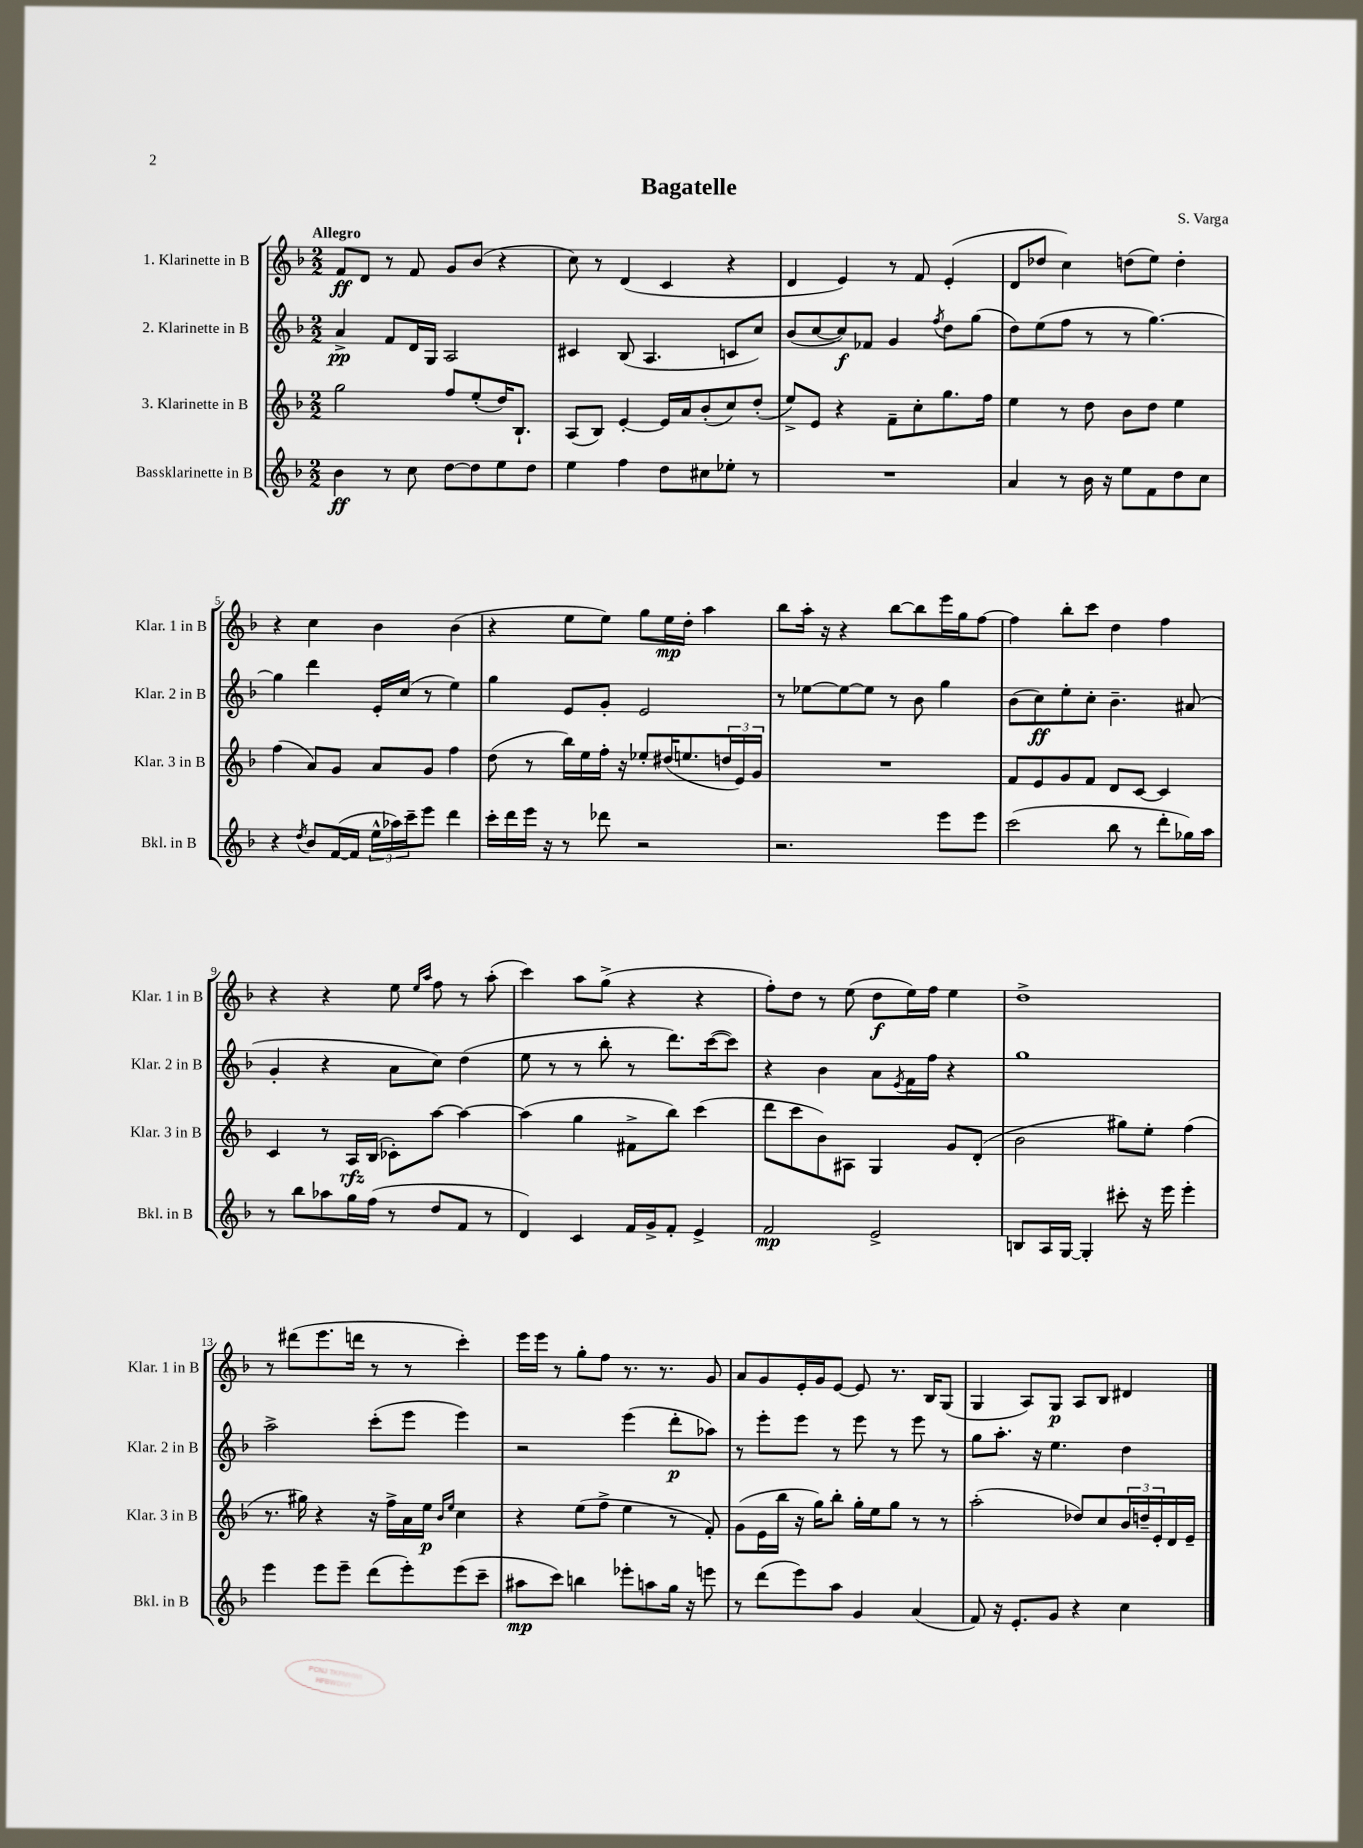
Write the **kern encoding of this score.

**kern	**kern	**kern	**kern
*staff4	*staff3	*staff2	*staff1
*clefG2	*clefG2	*clefG2	*clefG2
*k[b-]	*k[b-]	*k[b-]	*k[b-]
*M2/2	*M2/2	*M2/2	*M2/2
4b-	2gg	4a^	8f
.	.	.	8d
8r	.	8f	8r
8cc	.	16d	8f
.	.	16G	.
[8dd	8ff	2A	8g
8dd]	(8ee'	.	(8b-
8ee	16dd)	.	4r
.	8.B-`	.	.
8dd	.	.	.
=	=	=	=
4ee	(8A	4c#	8cc)
.	8B-)	.	8r
4ff	[4e'	(8B-	(4d
.	.	4.A	.
8dd	16e]	.	4c
.	16a	.	.
8cc#	(8b-'	.	.
8ee-'	8cc)	8c	4r
8r	(8dd'	8cc)	.
=	=	=	=
1r	8ee^)	(8b-	4d
.	8e	[8cc	.
.	4r	8cc])	4e)
.	.	8f-	.
.	8f~	4g	8r
.	8cc'	.	8f
.	.	8qff	.
.	8.gg	8dd	(4e'
.	.	(8gg	.
.	16ff	.	.
=	=	=	=
4a	4ee	8dd)	8d
.	.	(8ee	8dd-
8r	8r	8ff	4cc)
16b-	8dd	8r	.
16r	.	.	.
8ee	8b-	8r	(8dd
8f	8dd	[4.gg)	8ee)
8dd	4ee	.	4dd'
8cc	.	.	.
=	=	=	=
4r	(4ff	4gg]	4r
8qdd	.	.	.
8b-	8a)	4ddd	4cc
([16f	8g	.	.
16f]	.	.	.
24ee^^	8a	16e'	4b-
24aa-)	.	.	.
.	.	(16cc	.
24ccc~	.	.	.
8eee	8g	8r	.
4ddd	4ff	4ee)	(4b-
=	=	=	=
16ccc'	(8dd	4gg	4r
16ddd	.	.	.
16eee	8r	.	.
16r	.	.	.
8r	16bb-)	8e	8ee
.	16ee	.	.
8ddd-	16ff'	8g'	8ee)
.	16r	.	.
2r	8ee-'	2e	8gg
.	(16dd#	.	16ee
.	8.ee	.	16dd'
.	.	.	4aa
.	24dd	.	.
.	24e)	.	.
.	24g	.	.
=	=	=	=
2.r	1r	8r	8bb-
.	.	[8ee-	16aa'
.	.	.	16r
.	.	8ee-_	4r
.	.	8ee-]	.
.	.	8r	[8bb-
.	.	8b-	8bb-]
8eee	.	4gg	16eee
.	.	.	16gg
8eee	.	.	[8ff
=	=	=	=
(2ccc	8f	(8b-	4ff]
.	8e	8cc)	.
.	8g	8ee'	8bb-'
.	8f	8cc'	8ccc
8bb-	8d	4.b-~	4dd
8r	[8c	.	.
8ddd'	4c]	.	4ff
16gg-)	.	(8a#	.
16aa	.	.	.
=	=	=	=
8r	4c	4g'	4r
8bb-	.	.	.
8aa-	8r	4r	4r
16gg	16A	.	.
(16ff	(16B-	.	.
8r	8c-')	8a	8ee
.	.	.	16qqee
.	.	.	16qqaa
8dd	[8aa	8cc)	8ff
8f	4aa_	(4dd	8r
8r	.	.	(8aa'
=	=	=	=
4d)	(4aa]	8ee	4ccc)
.	.	8r	.
4c	4gg	8r	8aa
.	.	8bb-'	(8gg^
16f	8f#^	8r	4r
16g^	.	.	.
8f'	8bb-)	8.ddd)	.
4e^	(4ccc	.	4r
.	.	([16ccc	.
.	.	8ccc])	.
=	=	=	=
2f	8ddd	4r	8ff')
.	8ccc	.	8dd
.	8b-)	4b-	8r
.	8A#	.	(8ee
2e^	4G	8a	8dd
.	.	8qe	.
.	.	16f	16ee)
.	.	16ff	16ff
.	8g	4r	4ee
.	(8d'	.	.
=	=	=	=
8B	2b-	1gg	1dd^
16A	.	.	.
[16G	.	.	.
4G']	.	.	.
8ccc#'	8gg#)	.	.
16r	8ee'	.	.
16eee	.	.	.
4eee'	(4ff	.	.
=	=	=	=
4eee	8.r	2aa^	8r
.	.	.	(8ddd#
.	16gg#)	.	.
8eee	4r	.	8.eee
8eee~	.	.	.
.	.	.	16ddd
(8ddd	16r	(8ccc'	8r
.	16ff^	.	.
8eee')	16a	8eee	8r
.	16ee	.	.
.	16qqb-	.	.
.	16qqee	.	.
(8eee	4cc	4eee)	4ccc')
8ccc~	.	.	.
=	=	=	=
8aa#	4r	2r	16eee
.	.	.	16eee
8ccc)	.	.	8r
4bb	(8ee	.	8gg'
.	8ff^	.	8ff
8eee-'	4ee	(4eee	8.r
8aa	.	.	.
.	.	.	8.r
16gg	8r	8ddd'	.
16r	.	.	.
8eee	8f')	8aa-)	8g
=	=	=	=
8r	(8g	8r	8a
(8ddd	16e	8eee'	8g
.	16bb-	.	.
8eee)	16r	8eee	16e'
.	16gg)	.	16g
8aa	8bb-'	8r	[8e
4g	16gg'	8eee	8e]
.	16ee	.	.
.	8gg	8r	8.r
(4a	8r	8eee	.
.	.	.	16B-
.	8r	8r	(8G
=	=	=	=
8f)	(2aa'	8gg	4G
16r	.	8.aa'	.
8.e'	.	.	.
.	.	.	8A)
.	.	16r	.
8g	.	4.ee	8G
4r	8dd-)	.	8A
.	8cc	.	8B-
4cc	24b-	4dd	4d#
.	24dd~	.	.
.	24e'	.	.
.	16d	.	.
.	16e~	.	.
==	==	==	==
*-	*-	*-	*-
